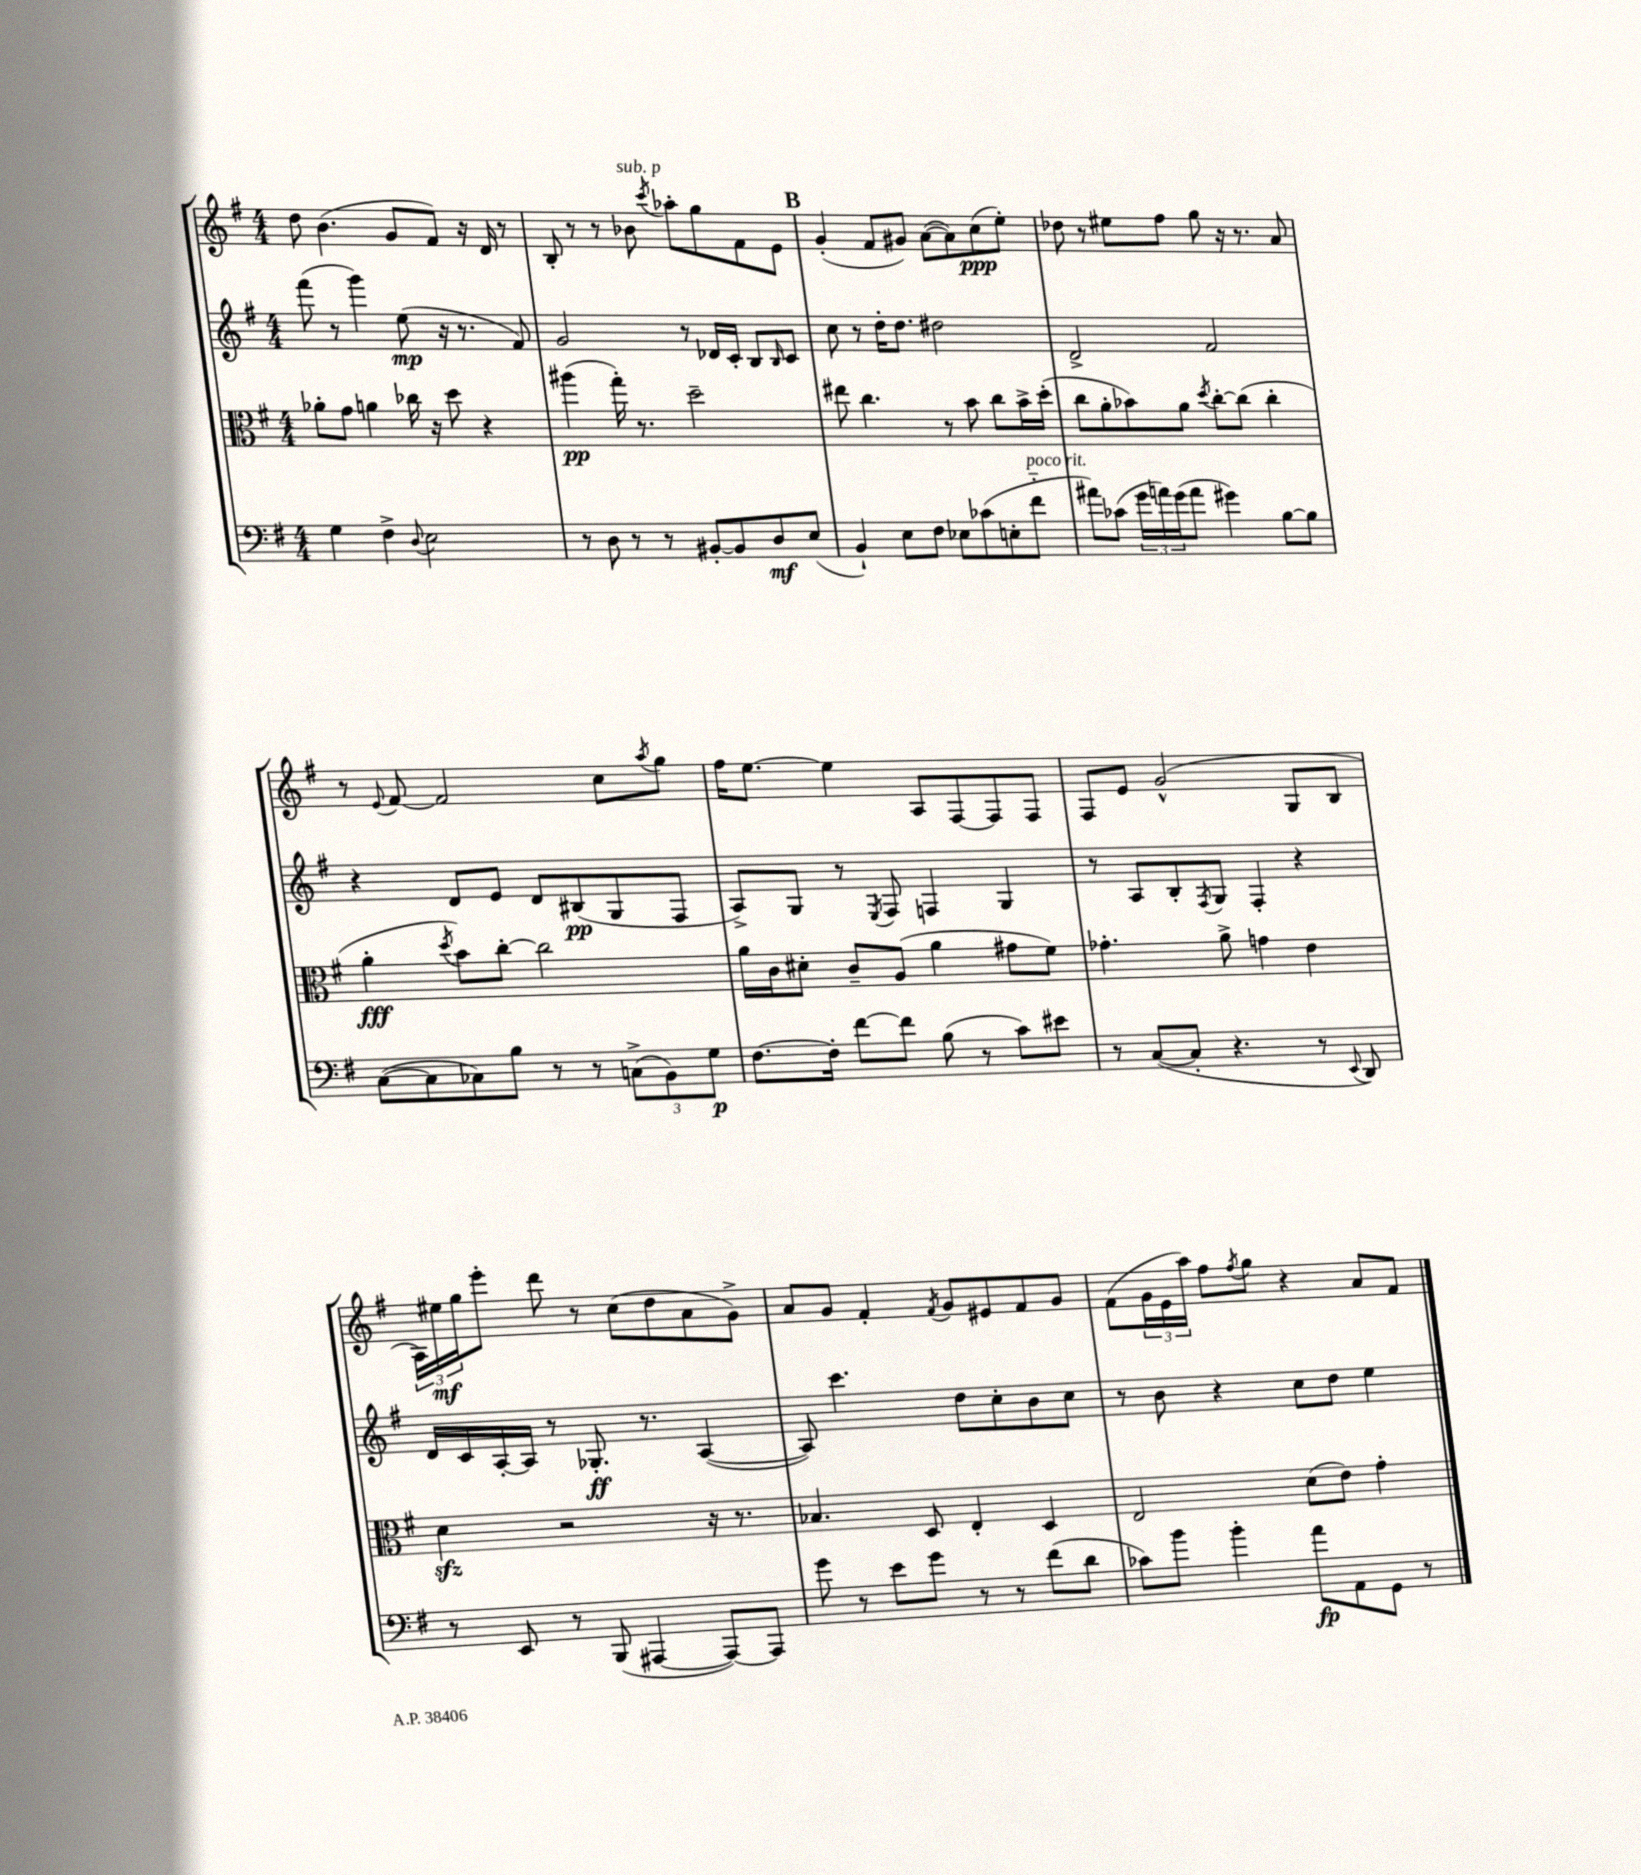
<<
\new StaffGroup <<
\new Staff = "s0" {
    \clef treble \key g \major \numericTimeSignature \time 4/4
    d''8 b'4.( g'8 fis'8) r16 d'16 r8 |
    b8-. r8 r8 bes'8^\markup { \italic "sub. p" } \acciaccatura { c'''8 } aes''8-. g''8 fis'8 e'8 |
    \mark \markup { \bold "B" } g'4-.( fis'8 gis'8) a'8~( a'8) c''8\ppp( e''8-.) |
    des''8 r8 eis''8 fis''8 g''8 r16 r8. a'8 |
    r8 \appoggiatura { e'8 } fis'8~ fis'2 c''8 \acciaccatura { a''8 } g''8 |
    fis''16 e''8.~ e''4 a8 fis8~ fis8 fis8 |
    fis8 e'8 g'2-^( g8 b8 |
    \tuplet 3/2 { a16) eis''16\mf g''16 } e'''8-. d'''8 r8 c''8( d''8 a'8 g'8->) |
    a'8 g'8 fis'4-. \acciaccatura { fis'8 } g'8 eis'8 fis'8 g'8 |
    fis'8( \tuplet 3/2 { g'16 e'16 a''16) } fis''8 \acciaccatura { fis''8 } g''8 r4 a'8 fis'8 \bar "|." |
}
\new Staff = "s1" {
    \clef treble \key g \major \numericTimeSignature \time 4/4
    fis'''8( r8 g'''4) e''8\mp( r16 r8. fis'8) |
    g'2 r8 des'16 c'16-. b8 \grace { b16 } c'8 |
    \mark \markup { \bold "B" } c''8 r8 d''16-. d''8. dis''2 |
    d'2-> fis'2 |
    r4 d'8 e'8 d'8 bis8\pp( g8 fis8 |
    a8->) g8 r8 \acciaccatura { e8 } fis8 f4 g4 |
    r8 a8 b8-. \acciaccatura { fis8 } g8 fis4-. r4 |
    d'16 c'16 a16~-. a16 r8 ges8.-.\ff r8. a4~( |
    a8) c'''4. d''8 c''8-. b'8 c''8 |
    r8 b'8 r4 c''8 d''8 e''4 \bar "|." |
}
\new Staff = "s2" {
    \clef alto \key g \major \numericTimeSignature \time 4/4
    aes'8-. g'8 a'4 ces''16 r16 d''8 r4 |
    ais''4\pp( g''16-.) r8. d''2-- |
    \mark \markup { \bold "B" } eis''8 c''4. r8 b'8 c''8 b'16-> d''16-.( |
    c''8 a'8-. bes'8) a'8 \acciaccatura { d''8 } c''8~-. c''8( c''4-. |
    a'4-.\fff \acciaccatura { d''8 } b'8) c''8~-. c''2 |
    a'16 c'16 dis'8-. c'8-- a8( a'4 gis'8 fis'8) |
    ges'4.-. a'8-> g'4 e'4 |
    d'4\sfz r2 r16 r8. |
    bes4. d8 e4-. d4 |
    e2 d'8( e'8) g'4-. \bar "|." |
}
\new Staff = "s3" {
    \clef bass \key g \major \numericTimeSignature \time 4/4
    g4 fis4-> \appoggiatura { d8 } e2 |
    r8 d8 r8 r8 bis,8~-. bis,8 d8\mf e8( |
    \mark \markup { \bold "B" } b,4-!) e8 fis8 ees8 ces'8( e8-. fis'8-_^\markup { \italic "poco rit." } |
    ais'8) ces'8( \tuplet 3/2 { g'16 a'16) g'16( } a'8 gis'4) b8~ b8 |
    c8~( c8 ces8) b8 r8 r8 \tuplet 3/2 { c8->( b,8) g8\p } |
    fis8.~ fis16-. fis'8~ fis'8 b8( r8 c'8) eis'8 |
    r8 c8~( c8-. r4. r8 \appoggiatura { e,8 } d,8) |
    r8 e,8 r8 b,,8( ais,,4~ ais,,8~) ais,,8 |
    g'8 r8 e'8 g'8 r8 r8 fis'8( d'8 |
    ces'8) b'8 b'4-. a'8\fp a,8 g,8 r8 \bar "|." |
}
>>
>>
\layout { \context { \Score \remove "Bar_number_engraver" } }
